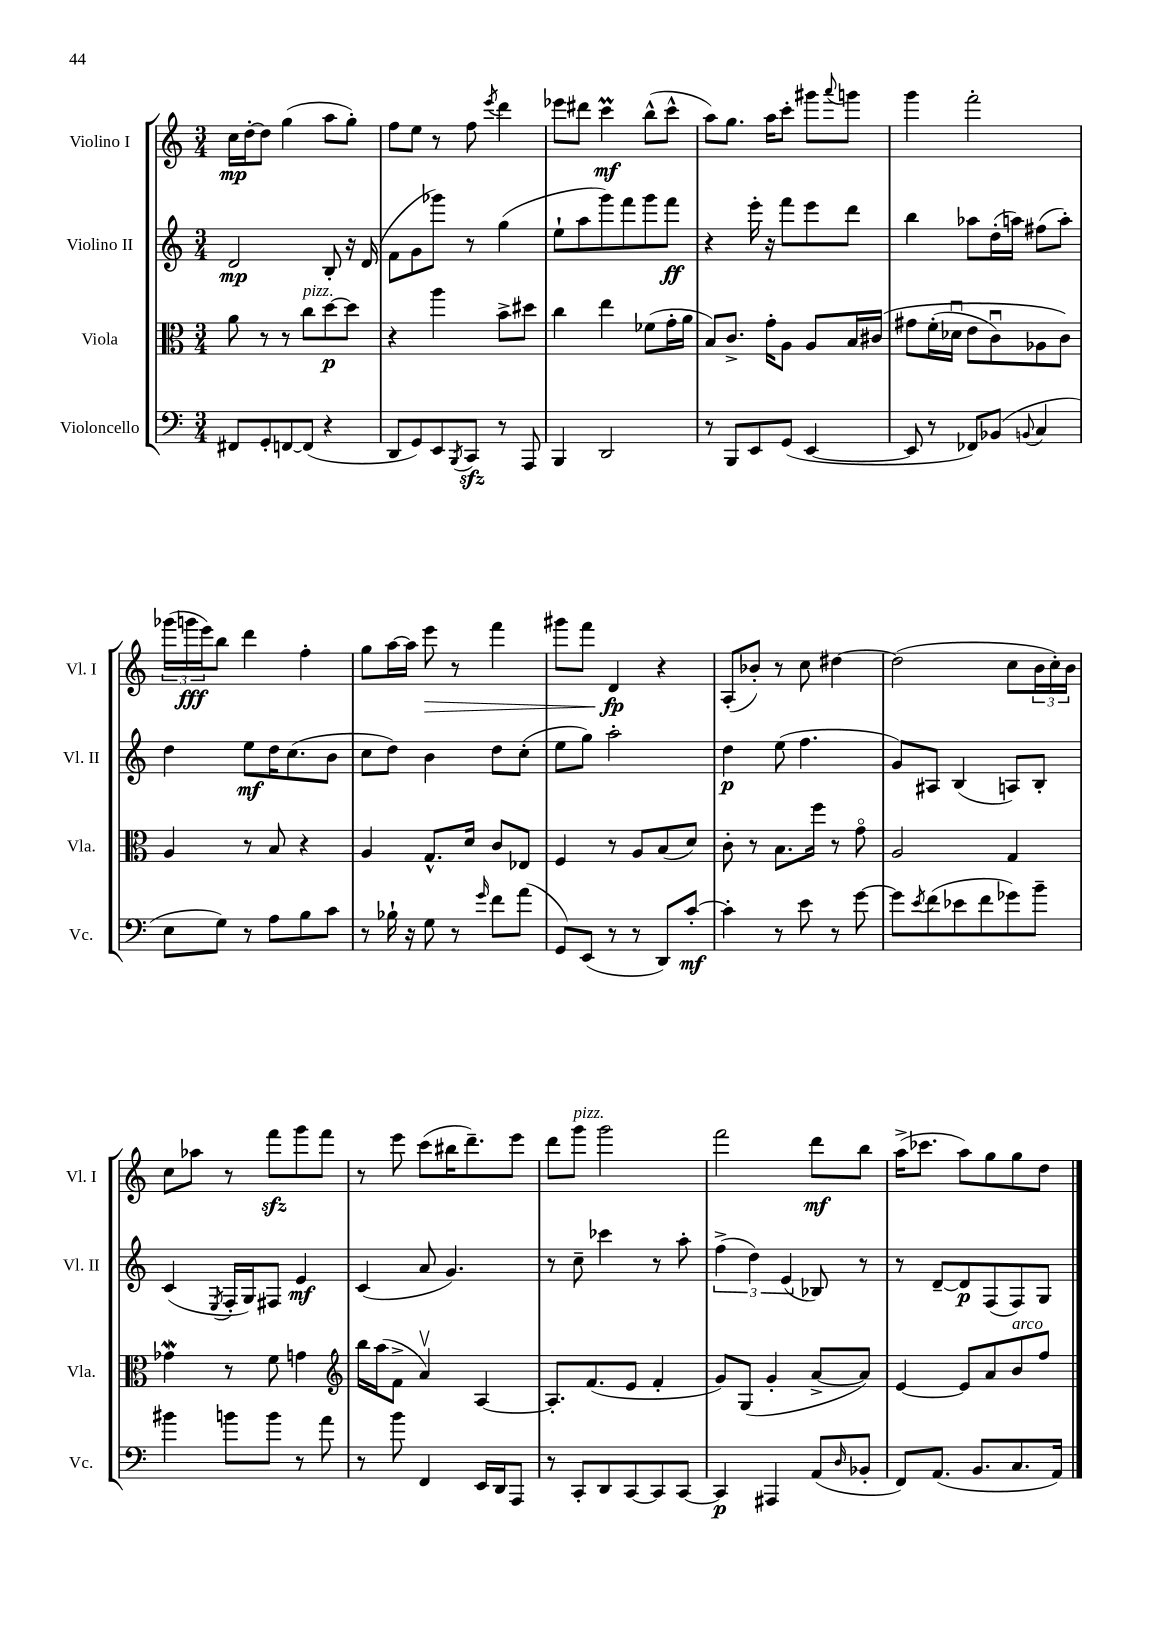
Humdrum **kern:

**kern	**kern	**kern	**kern
*staff4	*staff3	*staff2	*staff1
*clefF4	*clefC3	*clefG2	*clefG2
*k[]	*k[]	*k[]	*k[]
*M3/4	*M3/4	*M3/4	*M3/4
8FF#	8a	2d	16cc
.	.	.	[16dd'
8GG'	8r	.	8dd]
[8FF	8r	.	(4gg
(8FF]	8cc	.	.
4r	[8dd	8B'	8aa
.	8dd]	16r	8gg')
.	.	(16d	.
=	=	=	=
8DD	4r	8f	8ff
8GG)	.	8g	8ee
8EE	4aa	8ggg-)	8r
8qBBB	.	.	.
8CC	.	8r	8ff
.	.	.	8qeee
8r	8b^	(4gg	4ddd
8AAA	8dd#	.	.
=	=	=	=
4BBB	4cc	8ee`	8eee-
.	.	8aa	8ddd#
2DD	4ee	8ggg)	4ccc
.	.	8fff	.
.	(8f-	8ggg	(8bb^^
.	16g'	8fff	8ccc^^
.	16a	.	.
=	=	=	=
8r	8B)	4r	8aa)
8BBB	8.c^	.	8.gg
8EE	.	16eee'	.
.	16g'	16r	16aa
(8GG	8A	8fff	8ccc'
[4EE	8A	8eee	8ggg#
.	.	.	8qqaaa
.	16B	8ddd	8ggg
.	&(16c#	.	.
=	=	=	=
8EE]	8g#	4bb	4ggg
8r	(16f'	.	.
.	16d-u	.	.
8FF-)	8e	8aa-	2fff'
(8BB-	8cu)	(16dd'	.
.	.	16aa)	.
8qqBB	.	.	.
4C	8A-	(8ff#	.
.	8c&)	8aa')	.
=	=	=	=
8E	4A	4dd	(24ggg-
.	.	.	24ggg
.	.	.	24eee)
8G)	.	.	8bb
8r	8r	8ee	4ddd
8A	8B	16dd	.
.	.	(8.cc	.
8B	4r	.	4ff'
8c	.	8b	.
=	=	=	=
8r	4A	8cc	8gg
16B-`	.	8dd)	[16aa
16r	.	.	16aa]
8G	8.G^^	4b	8eee
8r	.	.	8r
.	16d	.	.
16qqg	.	.	.
8f	8c	8dd	4fff
(8a	8E-	(8cc'	.
=	=	=	=
8GG)	4F	8ee	8ggg#
(8EE	.	8gg)	8fff
8r	8r	2aa'	4d
8r	8A	.	.
8DD)	(8B	.	4r
[8c'	8d)	.	.
=	=	=	=
4c']	8c'	4dd	(8A'
.	8r	.	8b-')
8r	8.B	(8ee	8r
8e	.	4.ff	8cc
.	16ff	.	.
8r	8r	.	[4dd#
[8g	8go	.	.
=	=	=	=
8g]	2A	8g)	(2dd#]
8qe	.	.	.
(8f	.	8A#	.
8e-	.	(4B	.
8f	.	.	.
8g-)	4G	8A)	8cc
8b~	.	8B'	24b
.	.	.	24cc')
.	.	.	24b
=	=	=	=
4b#	4g-	(4c	8cc
.	.	.	8aa-
.	.	8qE	.
8b	8r	16F'	8r
.	.	16G)	.
8b	8f	8F#	8fff
8r	4g	4e	8ggg
8a	.	.	8fff
=	=	=	=
*	*clefG2	*	*
8r	16bb	(4c	8r
.	(16aa	.	.
8b	8f^	.	8eee
4FF	4av)	8a	(8ccc
.	.	4.g)	16bb#
.	.	.	8.ddd~)
16EE	[4A	.	.
16DD	.	.	.
8AAA	.	.	8eee
=	=	=	=
8r	8.A']	8r	8ddd
8CC'	.	8cc~	8ggg
.	(8.f	.	.
8DD	.	4ccc-	2ggg
[8CC	8e	.	.
8CC]	4f'	8r	.
[8CC	.	8aa'	.
=	=	=	=
4CC]	8g)	(6ff^	2fff
.	(8G	.	.
.	.	6dd)	.
4AAA#	4g'	.	.
.	.	(6e	.
(8AA	[8a^	8B-)	8ddd
16qqD	.	.	.
8BB-'	8a])	8r	8bb
=	=	=	=
8FF)	[4e	8r	(16aa^
.	.	.	8.ccc-
(8.AA	.	[8d~	.
.	8e]	8d]	8aa)
8.BB	.	.	.
.	8a	(8F	8gg
8.C	8b	8F)	8gg
.	8ff	8G	8dd
16AA)	.	.	.
==	==	==	==
*-	*-	*-	*-
